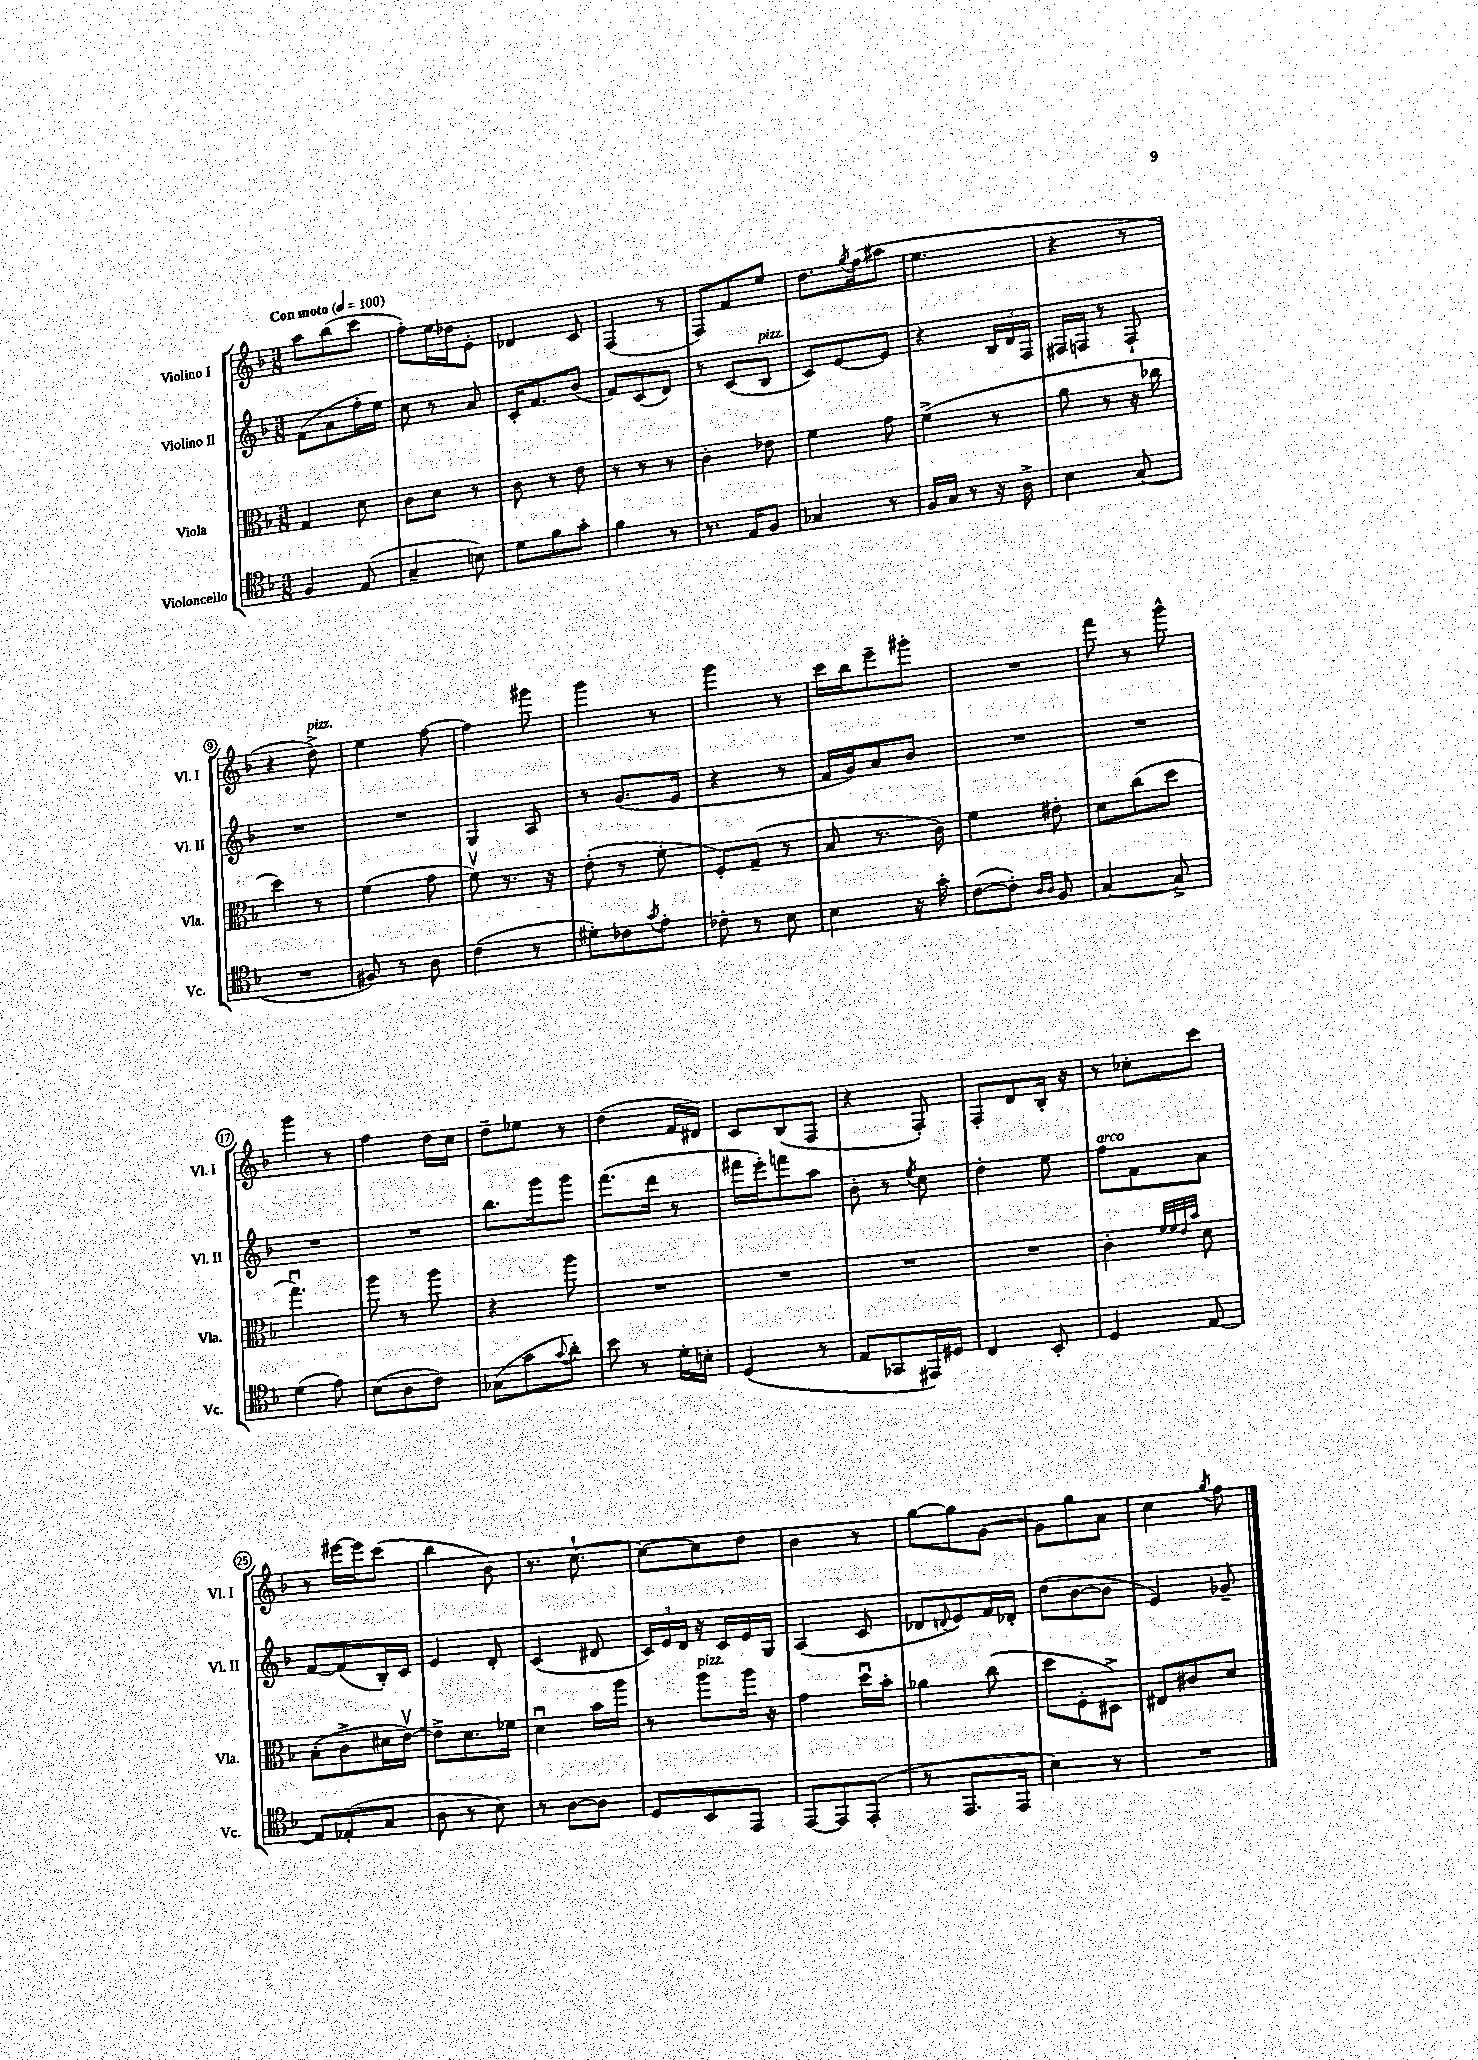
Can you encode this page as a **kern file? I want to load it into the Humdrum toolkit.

**kern	**kern	**kern	**kern
*staff4	*staff3	*staff2	*staff1
*clefC4	*clefC3	*clefG2	*clefG2
*k[b-]	*k[b-]	*k[b-]	*k[b-]
*M3/8	*M3/8	*M3/8	*M3/8
*MM100	*MM100	*MM100	*MM100
4F	4G	(8f	8aa
.	.	8a	(8bb-
(8E	8d	16ff'	8ccc
.	.	16ee)	.
=	=	=	=
4G~	8c	8cc	8ff')
.	8d	8r	16ee
.	.	.	16dd-
8B)	8r	8a	8e'
=	=	=	=
8d	8c	16c'	4d-
.	.	8.f	.
8f	8r	.	.
8g'	8e	(8b-	8c
=	=	=	=
4f	8r	8f)	(4F
.	8r	(8c	.
8r	8r	8d)	8r
=	=	=	=
8.r	4c'	8r	8F)
.	.	(8c	8f
16E	.	.	.
8F	8e-	8B-	8ee
=	=	=	=
4G-	4f	8c)	8.dd
.	.	[8e	.
.	.	.	8qgg
.	.	.	(16ff
8r	8g	8e]	8aa#
=	=	=	=
16F	(4f^	4r	4.ee
16G	.	.	.
8r	.	.	.
16r	8r	24B-	.
.	.	24d	.
16A^	.	.	.
.	.	24F	.
=	=	=	=
4B-	8a	16F#	4r
.	.	16F	.
.	8r	8r	.
(8G	16r	8F`	8r
.	16cc-	.	.
=	=	=	=
4.r	4dd)	4.r	4r
.	8r	.	8dd^)
=	=	=	=
8F#)	(4f	4.r	4ee
8r	.	.	.
8A	8g	.	[8ff
=	=	=	=
(4c	8fv)	4G	4ff]
.	8.r	.	.
8r	.	8A	8ggg#
.	16r	.	.
=	=	=	=
8d#')	(8e'	8r	4ggg
8c-	8r	(8.g	.
8qg	.	.	.
8e'	8f'	.	8r
.	.	16e	.
=	=	=	=
8c-'	8F')	4r	4ggg
8r	(8G~	.	.
8B-	8r	8r	8r
=	=	=	=
4B-	8B-	16f	16ccc
.	.	16g)	16bb-
.	8.r	8a	8eee~
16r	.	8b-	8ggg#'
16g'	16c)	.	.
=	=	=	=
([8c	4f	4.r	4.r
8c'])	.	.	.
16qqA	.	.	.
16qqA	.	.	.
8F	8e#'	.	.
=	=	=	=
[4G	8d	4.r	8fff
.	(8cc	.	8r
8G^]	8dd	.	8ggg^^
=	=	=	=
(4d	4.ggu)	4.r	4ggg
8e)	.	.	8r
=	=	=	=
(8B-	8aa	4.r	4ff
8A	8r	.	.
8c)	8aa	.	16dd
.	.	.	16cc
=	=	=	=
(8G-	4r	8.bb-	8dd~
8g	.	.	8ee-
.	.	16ggg	.
8qqg	.	.	.
8a')	8aa	8ggg	8r
=	=	=	=
8b-	4.r	(8.fff	(4dd
8r	.	.	.
.	.	16ddd	.
16d'	.	8r	16f
16B'	.	.	16d#)
=	=	=	=
(4D	4.r	16fff#	8c
.	.	16eee')	.
.	.	8fff	(8B-
8r	.	8aa	8F
=	=	=	=
8E	4.r	8b-'	4r
8GG-	.	8r	.
.	.	8qee	.
16EE#)	.	8cc	8F')
16D#	.	.	.
=	=	=	=
4C	4.r	4dd'	8F'
.	.	.	8d
8BB-'	.	8ee	16B-'
.	.	.	16r
=	=	=	=
4D	4c'	8ff	8r
.	.	8f	8cc-'
.	32qqf	.	.
.	32qqf	.	.
.	32qqe	.	.
.	32qqb-	.	.
[8E	8d	8a	8ccc
=	=	=	=
8E]	(8B-'	[8f	8r
(8E-'	8c^	(8f]	[16eee#
.	.	.	16eee#]
8G	16d#	16B-')	(8ccc
.	[16ev)	16c	.
=	=	=	=
8A	8e^]	4e	4bb-
8r	8.d	.	.
8B-)	.	8d'	8b-)
.	16f-	.	.
=	=	=	=
8r	4du	(4c	8.r
[8A	.	.	.
.	.	.	[8.cc`
8A]	16b-	8d#	.
.	16aa	.	.
=	=	=	=
8D	8r	24c)	8cc_
.	.	24e	.
.	.	24d	.
8BB-	8aa	16r	8cc]
.	.	16c	.
8EE	16aa	16e	8dd
.	16r	16G	.
=	=	=	=
[8EE	4g	(4A	4b-
8EE]	.	.	.
(8EE'	16ddu	8c	8r
.	16b-'	.	.
=	=	=	=
8r	4a-	8d-	[8gg
.	.	8qqd	.
8.EE	.	8e)	8gg]
.	(8cc	16f	[8g
16EE	.	16d-'	.
=	=	=	=
4B-)	8dd	(8dd	8g]
.	8F'	[8b-	8gg
8r	8D#^)	8b-]	8a
=	=	=	=
4.r	8E#	4e)	4cc
.	8c#	.	.
.	.	.	8qgg
.	8d	8g-~	8ff
==	==	==	==
*-	*-	*-	*-
